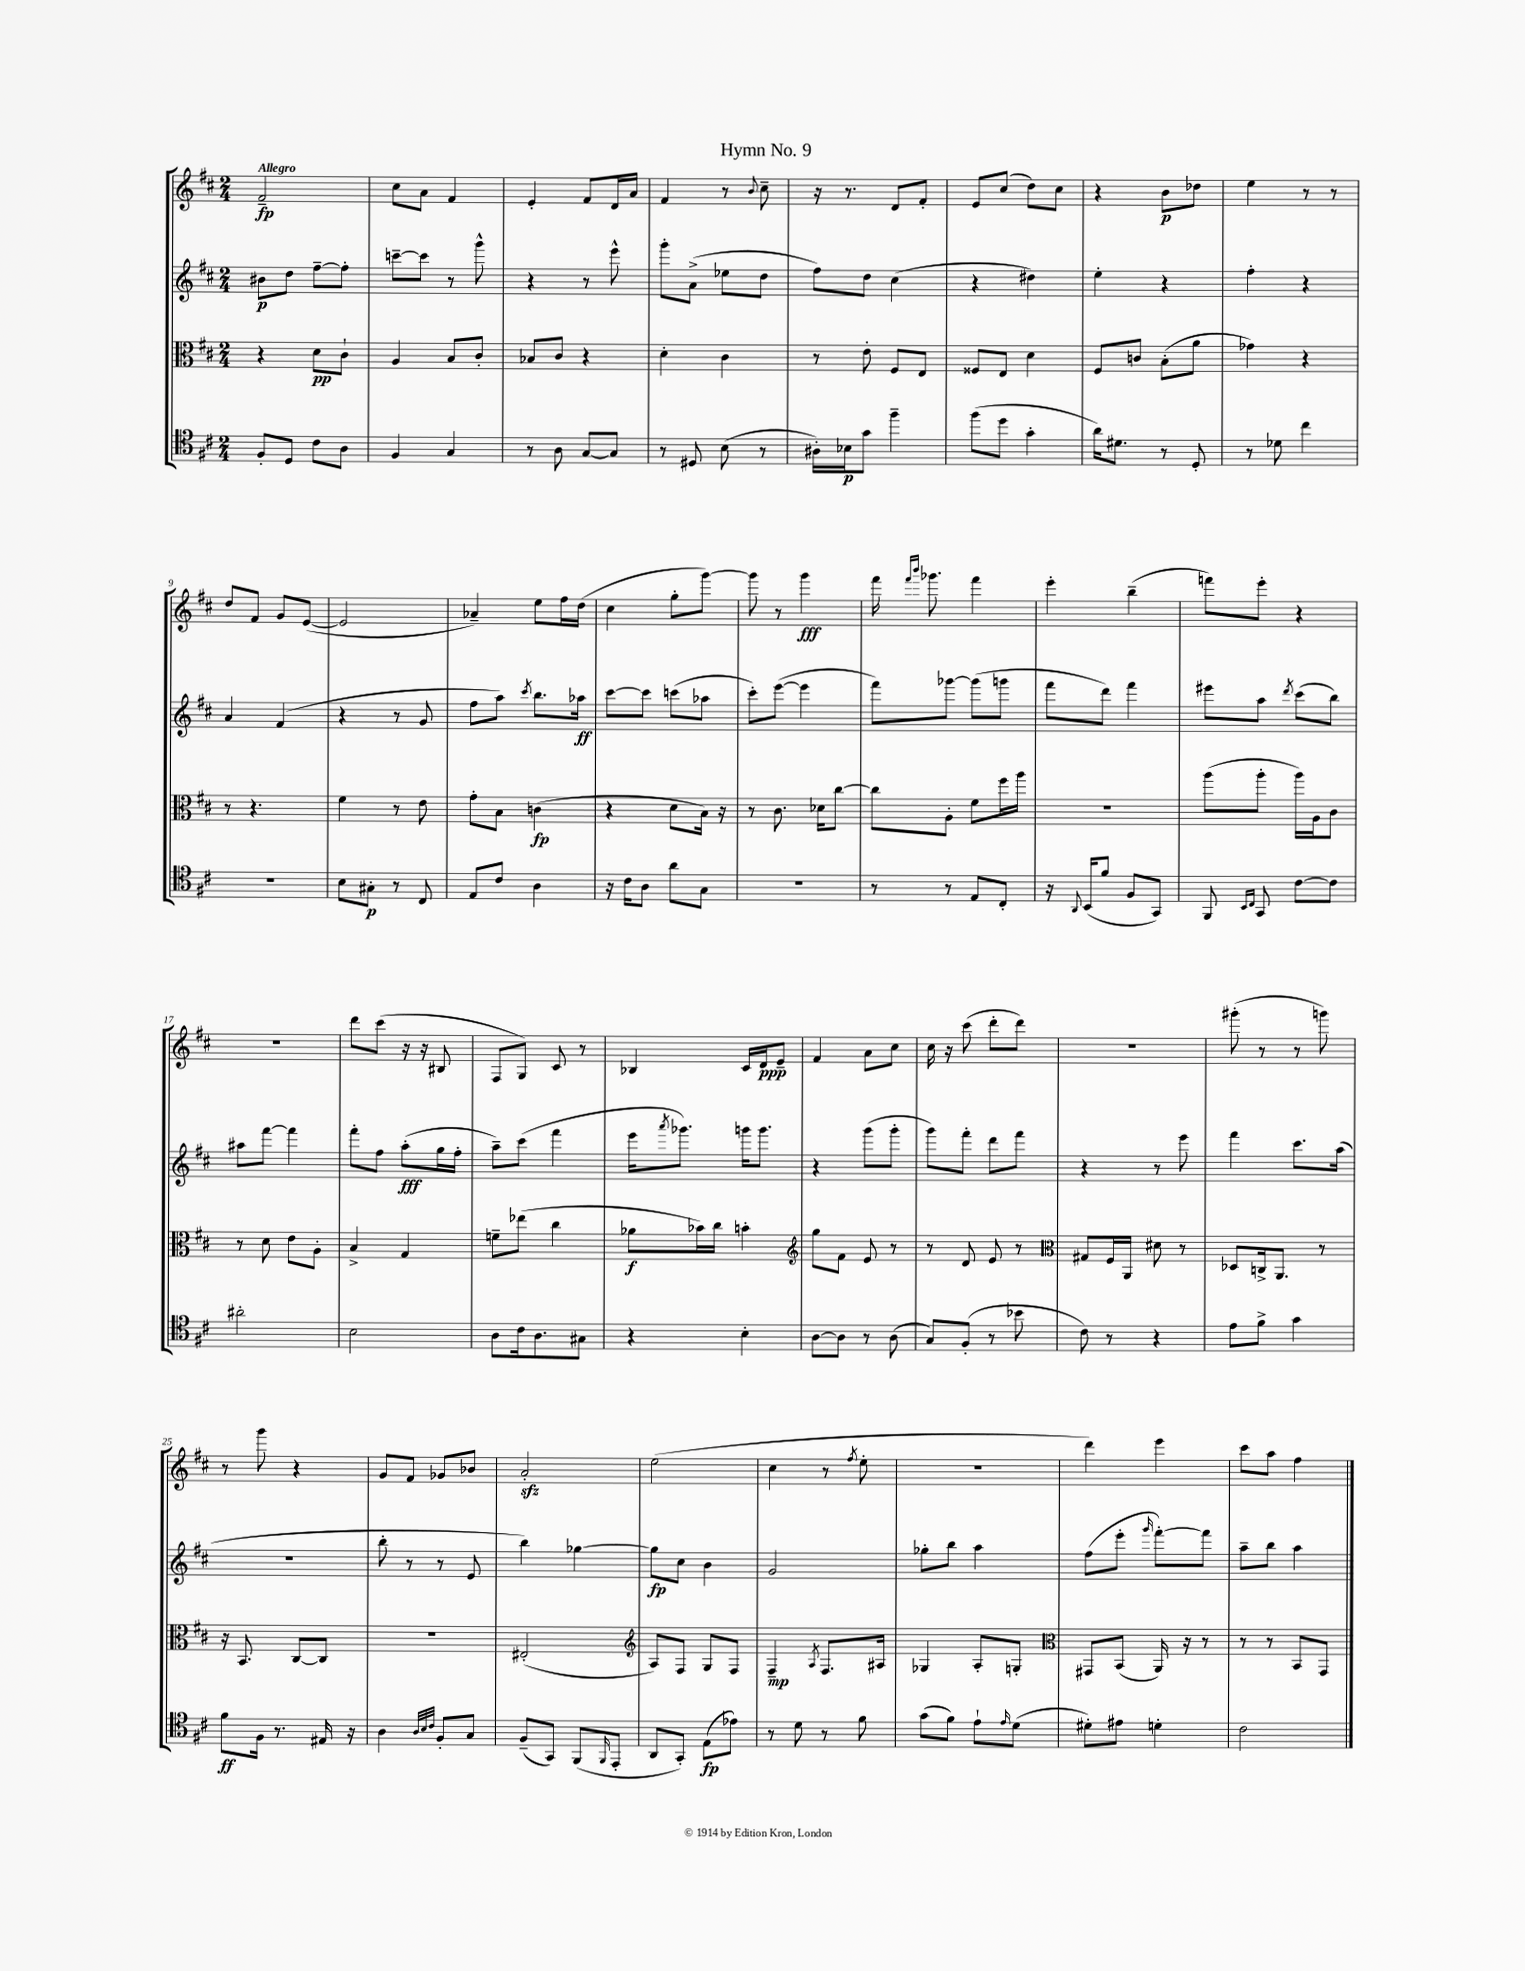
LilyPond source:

\header { title = "Hymn No. 9" }
<<
\new StaffGroup <<
\new Staff = "s0" {
    \clef treble \key d \major \numericTimeSignature \time 2/4 \tempo "Allegro"
    fis'2--\fp |
    cis''8 a'8 fis'4 |
    e'4-. fis'8 d'16 a'16 |
    fis'4 r8 \appoggiatura { b'8 } cis''8-- |
    r16 r8. d'8 fis'8-. |
    e'8 cis''8( d''8) cis''8 |
    r4 b'8\p des''8 |
    e''4 r8 r8 |
    d''8 fis'8 g'8 e'8~( |
    e'2 |
    aes'4--) e''8 fis''16 d''16( |
    cis''4 g''8-. g'''8~) |
    g'''8 r8 g'''4\fff |
    fis'''16 \grace { fis'''16 b'''16 } ges'''8. fis'''4 |
    e'''4-. b''4--( |
    f'''8) e'''8-. r4 |
    R2 |
    d'''8 cis'''8( r16 r16 bis8 |
    fis8 g8) cis'8 r8 |
    bes4 cis'16 d'16\ppp e'8-- |
    fis'4 a'8 cis''8 |
    cis''16 r16 cis'''8( d'''8-. d'''8) |
    r2 |
    gis'''8-.( r8 r8 g'''8) |
    r8 g'''8 r4 |
    g'8 fis'8 ges'8 bes'8 |
    a'2-.\sfz |
    e''2( |
    cis''4 r8 \acciaccatura { fis''8 } e''8-. |
    r2 |
    d'''4) e'''4 |
    cis'''8 a''8 fis''4 \bar "|." |
}
\new Staff = "s1" {
    \clef treble \key d \major \numericTimeSignature \time 2/4
    bis'8\p d''8 fis''8~-- fis''8-. |
    c'''8~-- c'''8 r8 g'''8-^ |
    r4 r8 e'''8-^ |
    g'''8-. a'8->( ees''8 d''8 |
    fis''8) d''8 cis''4( |
    r4 dis''4) |
    e''4-. r4 |
    fis''4-. r4 |
    a'4 fis'4( |
    r4 r8 g'8 |
    fis''8 a''8) \acciaccatura { cis'''8 } b''8. aes''16\ff |
    cis'''8~ cis'''8 c'''8( aes''8 |
    cis'''8-.) e'''8~( e'''4 |
    fis'''8) ges'''8~ ges'''8( g'''8 |
    fis'''8 d'''8) fis'''4 |
    eis'''8 a''8 \acciaccatura { d'''8 } cis'''8( b''8) |
    ais''8 fis'''8~ fis'''4 |
    fis'''8-. fis''8 a''8-.\fff( g''16 fis''16-. |
    a''8--) cis'''8( fis'''4 |
    e'''16 \acciaccatura { a'''8 } ges'''8.) g'''16 g'''8. |
    r4 g'''8( g'''8-. |
    g'''8) fis'''8-. d'''8 fis'''8 |
    r4 r8 e'''8 |
    fis'''4 cis'''8. a''16( |
    R2 |
    b''8-. r8 r8 e'8 |
    b''4) ges''4~ |
    ges''8\fp cis''8 b'4 |
    g'2 |
    ges''8-. b''8 a''4 |
    fis''8( e'''8-. \grace { g'''16 } fis'''8~-.) fis'''8 |
    a''8-- b''8 a''4 \bar "|." |
}
\new Staff = "s2" {
    \clef alto \key d \major \numericTimeSignature \time 2/4
    r4 d'8\pp cis'8-! |
    a4 b8 cis'8-. |
    bes8 cis'8 r4 |
    d'4-. cis'4 |
    r8 e'8-. fis8 e8 |
    fisis8 e8 d'4 |
    fis8 c'8 b8-.( a'8 |
    ges'4) r4 |
    r8 r4. |
    fis'4 r8 e'8 |
    g'8-. b8 c'4\fp( |
    r4 d'8 b16) r16 |
    r8 cis'8. des'16 cis''8~ |
    cis''8 a8-. fis'8 fis''16 a''16 |
    R2 |
    a''8( a''8-. a''16) a16 cis'8 |
    r8 d'8 e'8 a8-. |
    b4-> g4 |
    f'8-- ees''8( cis''4 |
    aes'8\f bes'16) cis''16 b'4-. |
    \clef treble g''8 fis'8 e'8 r8 |
    r8 d'8 e'8 r8 |
    \clef alto gis8 fis16 a,16 dis'8 r8 |
    des8 c16-> a,8. r8 |
    r16 b,8. cis8~ cis8 |
    R2 |
    eis2-.( |
    \clef treble a8) fis8 g8 fis8 |
    fis4--\mp \acciaccatura { a8 } fis8. ais16 |
    ges4 a8-. g8-. |
    \clef alto gis,8 b,8( a,16) r16 r8 |
    r8 r8 b,8 g,8 \bar "|." |
}
\new Staff = "s3" {
    \clef tenor \key d \major \numericTimeSignature \time 2/4
    fis8-. d8 cis'8 a8 |
    fis4 g4 |
    r8 a8 g8~ g8 |
    r8 dis8 b8( r8 |
    ais16-.) bes16\p g'8 fis''4-- |
    fis''8( d''8 g'4-. |
    a'16) dis'8. r8 d8-. |
    r8 des'8 cis''4 |
    R2 |
    b8 gis8-.\p r8 cis8 |
    e8 cis'8 a4 |
    r16 cis'16 a8 a'8 g8 |
    R2 |
    r8 r8 e8 cis8-. |
    r16 \appoggiatura { a,8 } b,16( fis'8 fis8 g,8) |
    fis,8 \grace { b,16 cis16 } g,8 cis'8~ cis'8 |
    ais'2-. |
    b2 |
    a8 cis'16 a8. gis8 |
    r4 b4-. |
    a8~ a8 r8 a8( |
    g8) fis8-.( r8 bes'8 |
    cis'8) r8 r4 |
    e'8 fis'8-> g'4 |
    fis'8\ff fis16 r8. eis16 r16 |
    a4 \grace { a32 b32 cis'32 } fis8-. g8 |
    fis8--( g,8) fis,8( \grace { fis,16 } e,8-. |
    a,8 g,8-.) e8\fp( ees'8) |
    r8 d'8 r8 fis'8 |
    g'8( fis'8) e'8-! \grace { e'16 } d'8( |
    dis'8-.) eis'8 d'4-. |
    cis'2 \bar "|." |
}
>>
>>
